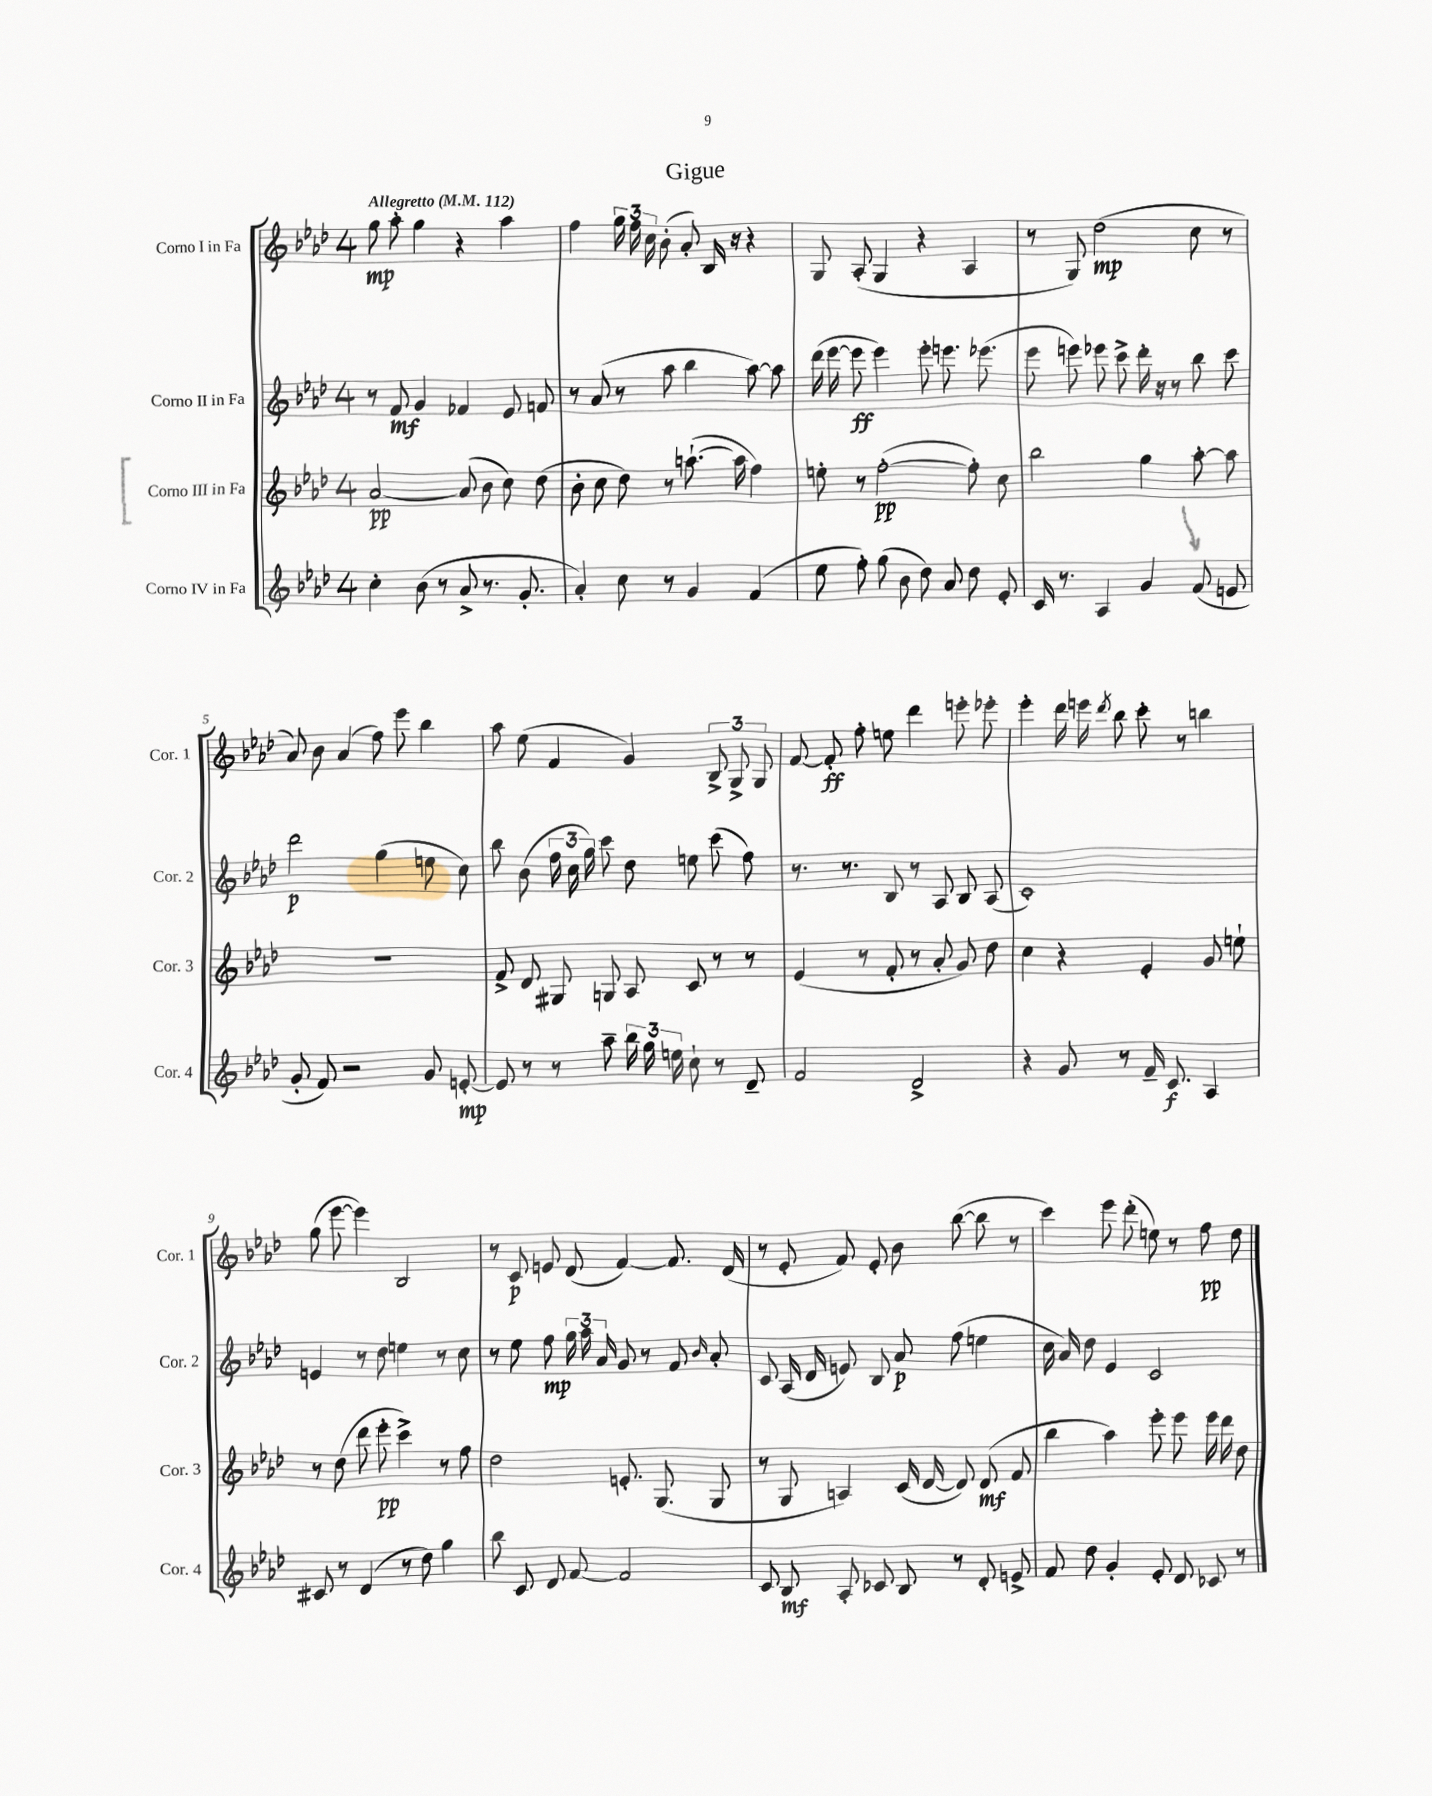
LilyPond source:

\header { title = "Gigue" }
<<
\new StaffGroup <<
\new Staff = "s0" \with { instrumentName = "Corno I in Fa" shortInstrumentName = "Cor. 1" } {
    \clef treble \key aes \major \once \override Staff.TimeSignature.style = #'single-digit \time 4/4 \tempo "Allegretto" 4 = 112
    \autoBeamOff g''8\mp aes''8-. g''4 r4 aes''4 |
    f''4 \tuplet 3/2 { g''16 f''16 c''16 } bes'8-.( aes'8-.) bes16 r16 r4 |
    g8 aes8-.( g4 r4 aes4 |
    r8 g8) des''2\mp( c''8 r8 |
    aes'8) bes'8 aes'4( f''8) ees'''8 bes''4 |
    aes''8 ees''8( f'4 g'4) \tuplet 3/2 { bes8-> g8-> g8 } |
    f'8~ f'8-.\ff f''8-. e''8 des'''4 e'''8-. ees'''8-. |
    ees'''4-. des'''16 e'''16 \acciaccatura { des'''8 } bes''8 c'''8-. r8 b''4 |
    g''8( ees'''8~ ees'''4) bes2 |
    r8 c'8\p e'8 des'8( f'4~) f'8. des'16( |
    r8 ees'8-. f'8) ees'8-. bes'8 bes''8~( bes''8 r8 |
    c'''4) ees'''8 des'''8-.( e''8) r8 f''8\pp des''8 \bar "|." |
}
\new Staff = "s1" \with { instrumentName = "Corno II in Fa" shortInstrumentName = "Cor. 2" } {
    \clef treble \key aes \major \once \override Staff.TimeSignature.style = #'single-digit \time 4/4
    \autoBeamOff r8 f'8\mf g'4 fes'4 ees'8 f'8 |
    r8 aes'8( r8 aes''8 bes''4 aes''8~) aes''8 |
    des'''16( ees'''16~ ees'''8\ff ees'''4) ees'''8-. e'''8. ees'''8.( |
    ees'''8 e'''8) ees'''8 c'''8-> des'''16-. r16 r8 bes''8 c'''8 |
    des'''2\p g''4( e''8 c''8) |
    bes''8 bes'8( \tuplet 3/2 { f''16 c''16 g''16) } c'''8 des''8 e''8 c'''8( f''8) |
    r8. r8. bes8 r8 aes8 bes8 aes8( |
    c'1-.) |
    e'4 r8 des''8 e''4 r8 c''8 |
    r8 ees''8 f''8\mp \tuplet 3/2 { g''16 aes''16 aes'16 } g'8 r8 f'8 \grace { bes'16 } aes'8-. |
    c'8 aes16( des'16 e'8) bes8 aes'8\p f''8( e''4 |
    c''16 aes'16) des''8 ees'4 c'2 \bar "|." |
}
\new Staff = "s2" \with { instrumentName = "Corno III in Fa" shortInstrumentName = "Cor. 3" } {
    \clef treble \key aes \major \once \override Staff.TimeSignature.style = #'single-digit \time 4/4
    \autoBeamOff aes'2~\pp aes'8( bes'8 c''8) des''8( |
    bes'8-. c''8 des''8) r8 a''8.~-!( a''16 f''4) |
    e''8-. r8 f''2~-.\pp( f''8-.) c''8 |
    bes''2 g''4 aes''8~-. aes''8 |
    r1 |
    f'8-> des'8 gis8 g8 aes8 c'8 r8 r8 |
    ees'4( r8 f'8-. r8 aes'8-. g'8) des''8 |
    c''4 r4 ees'4-. g'8 e''8-! |
    r8 des''8( des'''8 ees'''8-.\pp c'''4->) r8 f''8 |
    des''2 e'8.-. g8.( g8 |
    r8 g8 a4) c'16( des'16~ des'8) des'8\mf( f'8 |
    bes''4 aes''4) ees'''8-. ees'''8 ees'''16 des'''16 des''8 \bar "|." |
}
\new Staff = "s3" \with { instrumentName = "Corno IV in Fa" shortInstrumentName = "Cor. 4" } {
    \clef treble \key aes \major \once \override Staff.TimeSignature.style = #'single-digit \time 4/4
    \autoBeamOff c''4-. bes'8( r8 aes'8-> r8. g'8.-. |
    aes'4-.) c''8 r8 g'4 f'4( |
    ees''8 f''8-.) g''8( bes'8 des''8) aes'8 des''8 ees'8-. |
    c'16 r8. aes4 g'4 f'8( e'8 |
    g'8-. f'8) r2 g'8 e'8~-.\mp |
    e'8 r8 r8 aes''8-- \tuplet 3/2 { bes''16 g''16 e''16 } c''8-! r8 des'8-- |
    f'2 des'2-> |
    r4 g'8 r8 f'16-- c'8.\f aes4 |
    cis'8 r8 des'4( r8 des''8) g''4 |
    bes''8 c'8 des'8 f'8~ f'2 |
    c'8 bes8\mf aes8-. ces'8 bes8 r8 des'8-. e'8-> |
    f'8 des''8 g'4-. ees'8-. des'8 ces'8 r8 \bar "|." |
}
>>
>>
